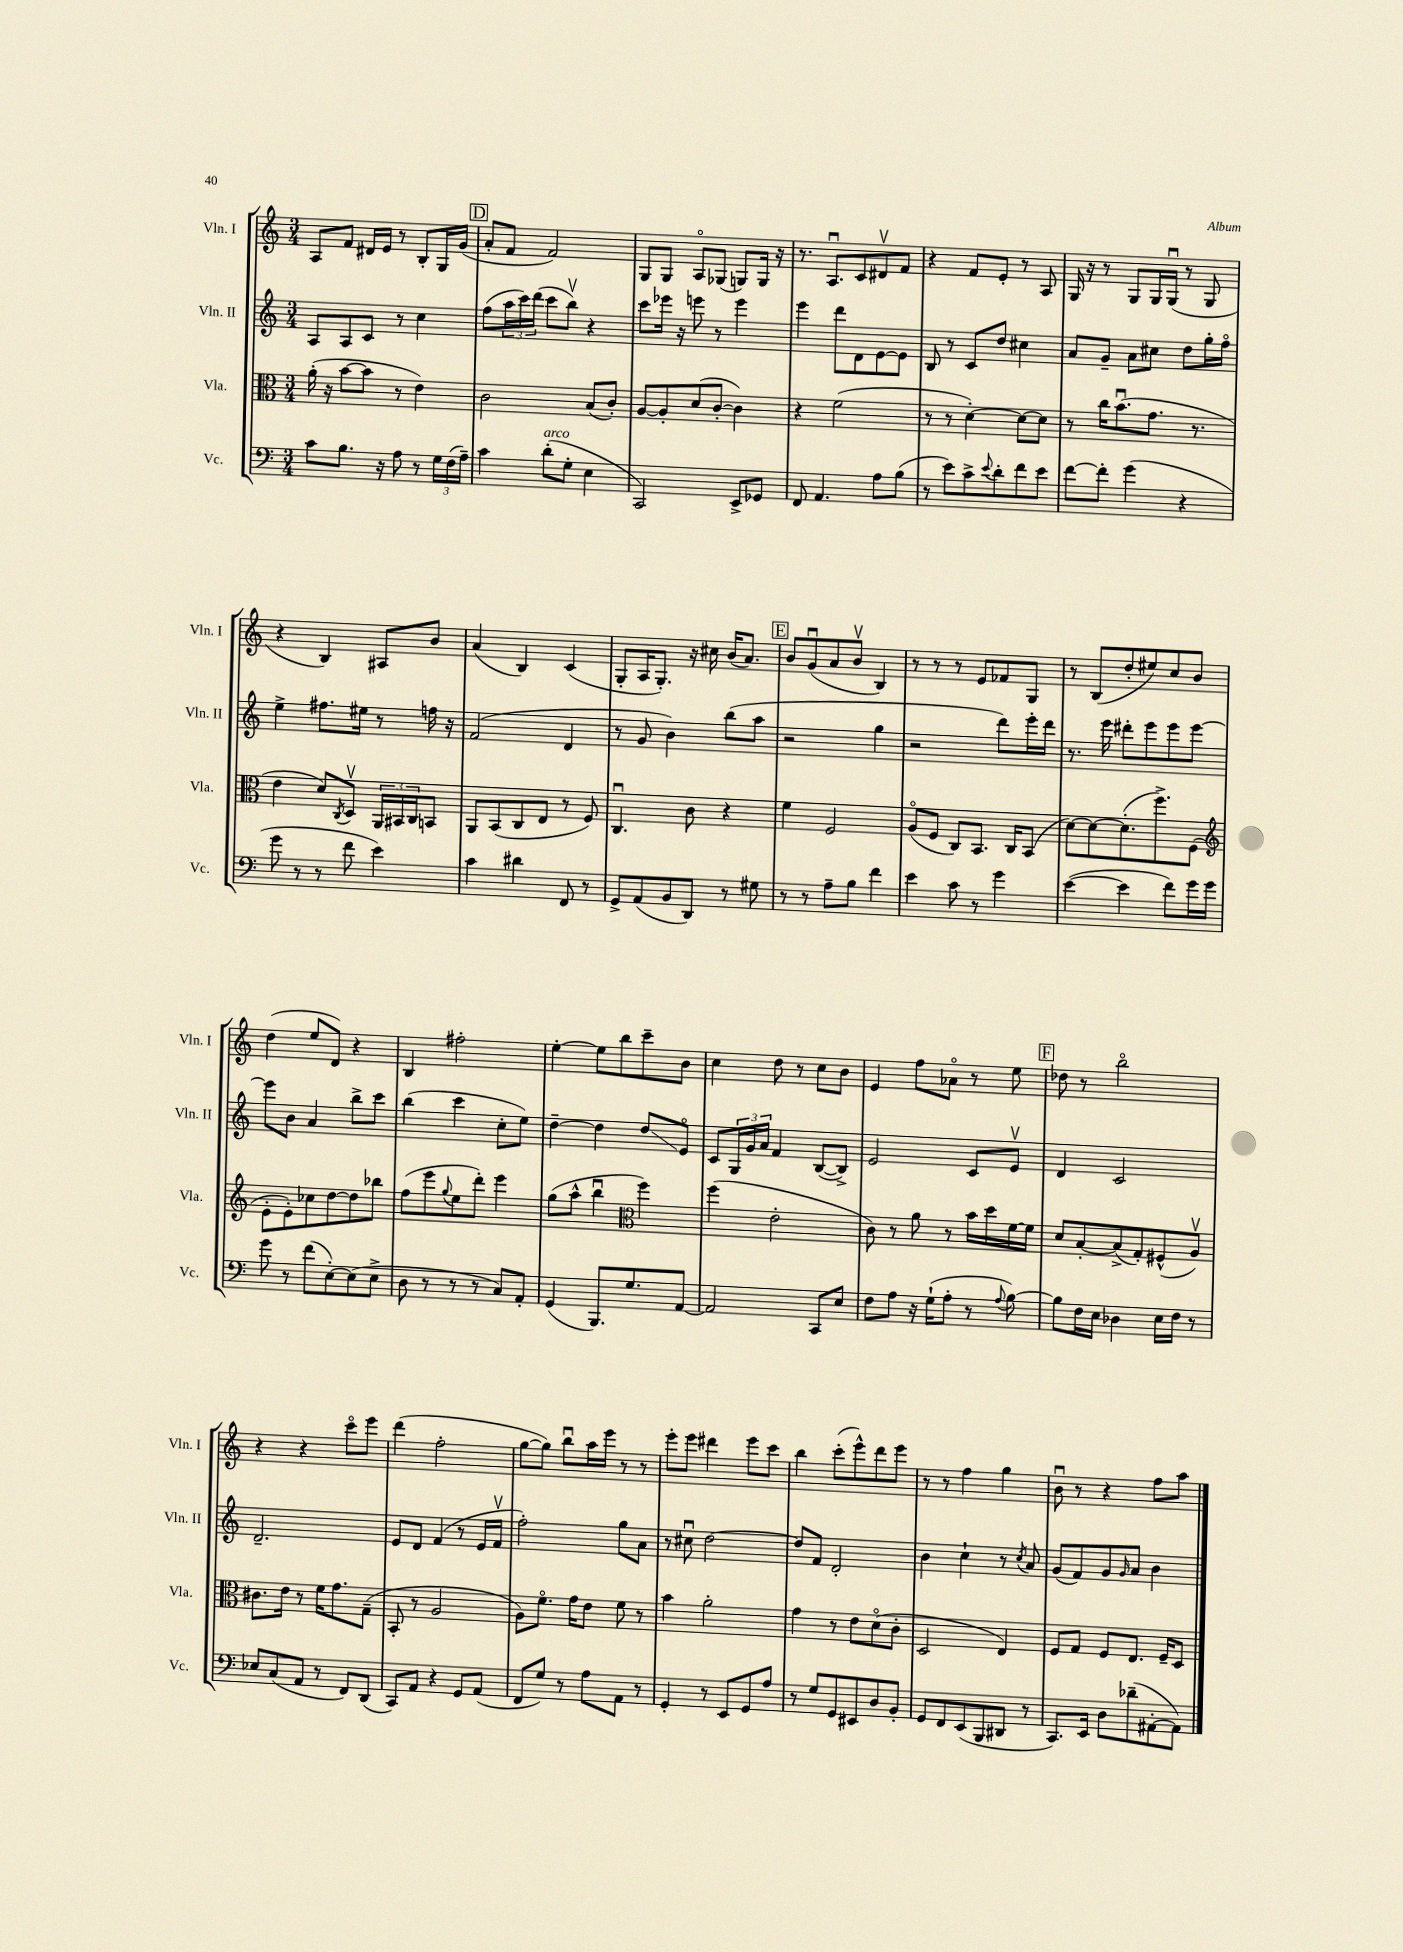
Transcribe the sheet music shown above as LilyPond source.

<<
\new StaffGroup <<
\new Staff = "s0" \with { instrumentName = "Vln. I" shortInstrumentName = "Vln. I" } {
    \clef treble \key c \major \numericTimeSignature \time 3/4
    a8 f'8 dis'16 e'16 r8 b8-. g16 g'16( |
    \mark \markup { \box "D" } a'8-. f'8 f'2) |
    g8 g8 a8\flageolet ges8( g8) g16 r16 |
    r8. a8.\downbow c'8 dis'8\upbow f'8 |
    r4 f'8 e'8-. r8 a8 |
    g16 r16 r8 g8 g16 g16\downbow( r8 g8 |
    r4 b4) ais8 b'8 |
    a'4( b4) c'4( |
    g8-. a16 g8.-.) r16 cis''16 b'16( a'8.) |
    \mark \markup { \box "E" } b'8 g'8\downbow( a'8 b'8\upbow b4) |
    r8 r8 r8 e'8 fes'8 g8 |
    r8 b8( d''8-. eis''8) c''8 b'8 |
    d''4( e''8 d'8) r4 |
    b4 fis''2-. |
    e''4~-. e''8 b''8 c'''8-- b'8 |
    c''4 d''8 r8 c''8 b'8 |
    e'4 f''8 aes'8\flageolet r8 e''8 |
    \mark \markup { \box "F" } des''8 r8 b''2\flageolet |
    r4 r4 c'''8\flageolet e'''8 |
    d'''4( f''2-. |
    g''8~ g''8) b''8\downbow a''16 e'''16 r8 r8 |
    e'''8-. e'''8 dis'''4 e'''8 c'''8 |
    b''4 c'''8-.( e'''8-^) d'''8 e'''8 |
    r8 r8 f''4 g''4 |
    b'8\downbow r8 r4 f''8 a''8 \bar "|." |
}
\new Staff = "s1" \with { instrumentName = "Vln. II" shortInstrumentName = "Vln. II" } {
    \clef treble \key c \major \numericTimeSignature \time 3/4
    a8 a8 c'8 r8 c''4 |
    \mark \markup { \box "D" } f''8( \tuplet 3/2 { a''16 c'''16) d'''16( } c'''8 b''8\upbow) r4 |
    c'''8 ees'''16 r16 e'''8 r8 e'''4 |
    e'''4 d'''8 d'8 e'8~ e'8 |
    b8 r8 c'8 d''8 cis''4 |
    a'8 g'8-- a'8 cis''8 d''8 g''16-. f''16\flageolet |
    e''4-> fis''8. eis''16 r8 f''16 r16 |
    f'2( d'4 |
    r8 g'8 b'4) b''8( a''8 |
    \mark \markup { \box "E" } r2 g''4 |
    r2 d'''8) e'''16-. d'''16 |
    r8. e'''16 dis'''8-. e'''8 e'''8 e'''8~ |
    e'''8 b'8 a'4 b''8-> c'''8 |
    b''4( c'''4 c''8-. e''8) |
    d''4~-- d''4 d''8\glissando e'8\flageolet |
    c'8 \tuplet 3/2 { g16 g'16 a'16 } f'4 b8~( b8->) |
    e'2 c'8 e'8\upbow |
    \mark \markup { \box "F" } d'4 c'2 |
    d'2.-- |
    e'8 d'8 f'4( r8 e'16 f'16\upbow |
    f''2-.) g''8 a'8 |
    r8 cis''8\downbow d''2~ |
    d''8 f'8 d'2-. |
    b'4 c''4-! r8 \acciaccatura { c''8 } a'8 |
    g'8( f'8) g'8 \grace { g'16 } a'8 b'4 \bar "|." |
}
\new Staff = "s2" \with { instrumentName = "Vla." shortInstrumentName = "Vla." } {
    \clef alto \key c \major \numericTimeSignature \time 3/4
    a'16-.( r16 b'8~ b'8 r8 e'4) |
    \mark \markup { \box "D" } c'2 b8( c'8-.) |
    a8~ a8-. d'8( c'8~-. c'4) |
    r4 f'2( |
    r8 r8 d'4~-.) d'8~ d'8 |
    r8 c''16 b'8.\downbow( g'8. r8. |
    e'4 d'8) \acciaccatura { c8 } d8\upbow \tuplet 3/2 { a,16 bis,16 c16 } b,8 |
    a,8 b,8( c8 e8 r8 f8) |
    c4.\downbow c'8 r4 |
    \mark \markup { \box "E" } f'4 f2 |
    a8\flageolet( f8 c8) b,8. c16 b,8( |
    d'8~) d'8~ d'8.-.( f''8.->) f8( |
    \clef treble e'8-. e'8-.) ces''8 d''8~ d''8 bes''8 |
    f''8( e'''8 \appoggiatura { g''8 } e''8 d'''8-.) e'''4 |
    g''8( a''8-^ b''4\downbow \clef alto f''4) |
    f''4( e'2-. |
    c'8) r8 a'8 r8 b'16 d''16 f'16~ f'16 |
    \mark \markup { \box "F" } d'8 b8~-. b8->( g8-.) fis8-^( a8\upbow) |
    cis'8. e'16 r8 f'16 g'8. g8--( |
    b,8-. r8 a2 |
    a8) f'8.\flageolet g'16 e'8 f'8 r8 |
    b'4 a'2-. |
    g'4 r8 e'8 d'8\flageolet( c'8-. |
    d2 e4) |
    f8 g8 f8 e8. f16-- d8 \bar "|." |
}
\new Staff = "s3" \with { instrumentName = "Vc." shortInstrumentName = "Vc." } {
    \clef bass \key c \major \numericTimeSignature \time 3/4
    c'8 b8. r16 a8 r8 \tuplet 3/2 { g16 f16( a16--) } |
    \mark \markup { \box "D" } c'4 d'8-.^\markup { \italic "arco" }( g8-. e4 |
    c,2) e,8-> ges,8 |
    f,8 a,4. a8 b8( |
    r8 e'8) c'8-> \appoggiatura { e'8 } d'8-. f'8 e'8 |
    f'8~ f'8-. g'4( r4 |
    g'8 r8 r8 f'8 e'4) |
    c'4 dis'4 f,8 r8 |
    g,8-> a,8( b,8 d,8) r8 gis8 |
    \mark \markup { \box "E" } r8 r8 a8-- b8 f'4 |
    e'4 c'8 r8 g'4 |
    e'4~( e'4 f'8) g'16 g'16 |
    g'8 r8 f'8( e8~-.) e8( e8-> |
    d8 r8 r8 r8 c8) a,8-. |
    g,4( b,,8.) g8. a,8~ |
    a,2 c,8 e8 |
    f8 a8 r16 g16-!( a8-. r8 \appoggiatura { a8 } b8~) |
    \mark \markup { \box "F" } b8 f16 e16 des4 e16 f16 r8 |
    ees8 c8( a,8 r8 f,8) d,8( |
    c,8) a,8 r4 g,8 a,8( |
    f,8 g8) r8 a8 a,8 r8 |
    g,4-. r8 e,8 g,8 a8 |
    r8 g8 g,8 eis,8 d8 b,8-. |
    g,8 f,8 e,8( b,,8 dis,8 r8 |
    c,8.) e,16 d8 des'8--( ais,8~-. ais,8) \bar "|." |
}
>>
>>
\layout { \context { \Score \remove "Bar_number_engraver" } }
